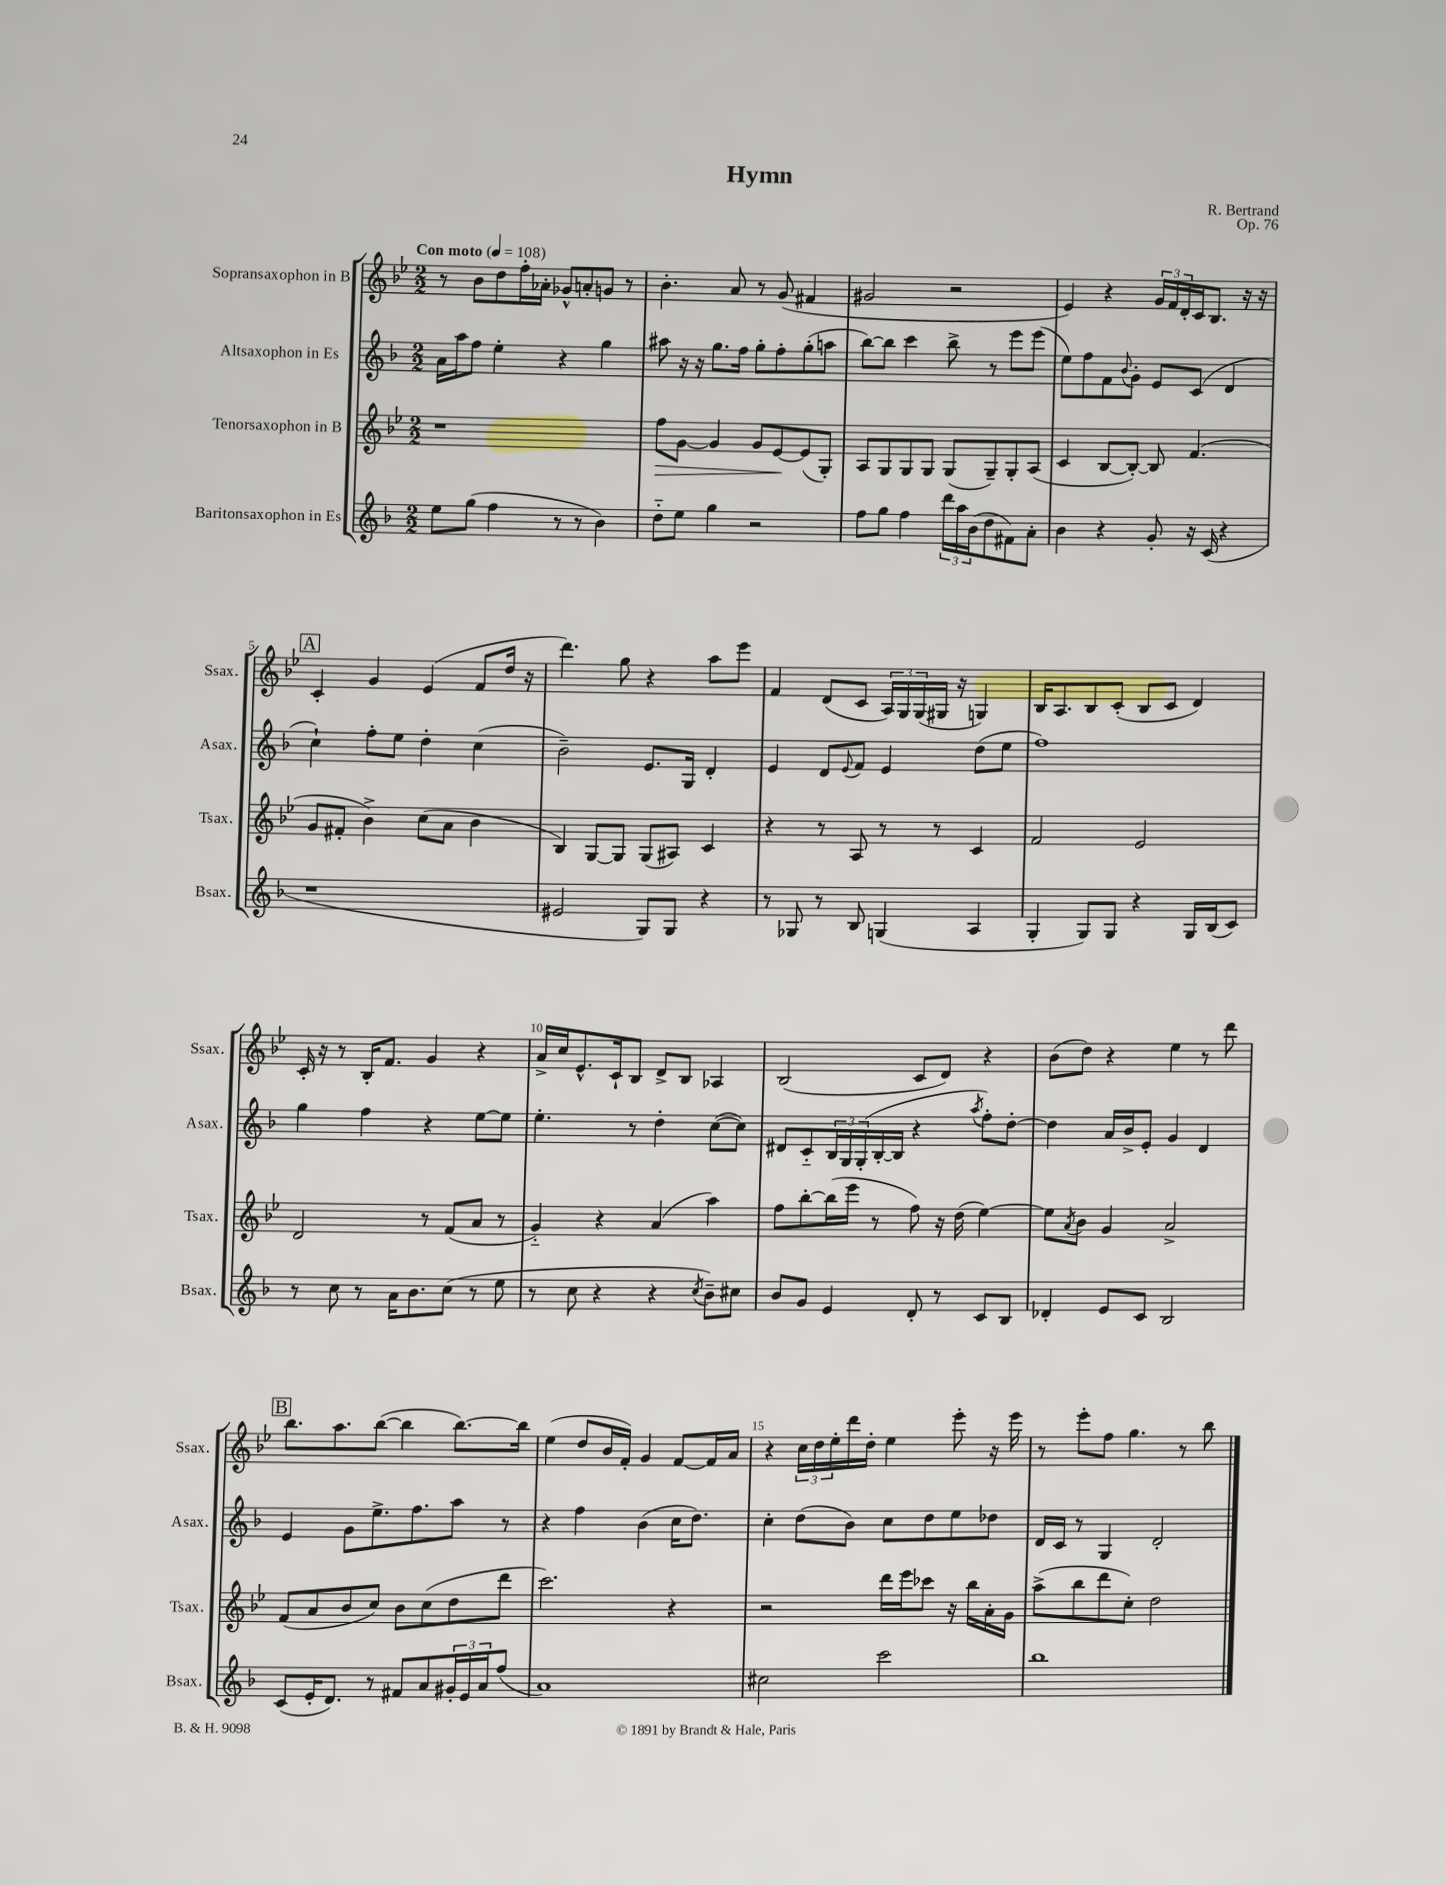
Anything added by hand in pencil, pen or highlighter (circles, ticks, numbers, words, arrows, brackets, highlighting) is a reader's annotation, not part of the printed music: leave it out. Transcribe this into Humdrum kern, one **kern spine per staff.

**kern	**kern	**kern	**kern
*staff4	*staff3	*staff2	*staff1
*clefG2	*clefG2	*clefG2	*clefG2
*k[b-]	*k[b-e-]	*k[b-]	*k[b-e-]
*M2/2	*M2/2	*M2/2	*M2/2
*MM108	*MM108	*MM108	*MM108
8ee	1r	16a	8r
.	.	16aa	.
(8gg	.	8ff	8b-
4ff	.	4ee'	8dd
.	.	.	16ff'
.	.	.	16a-'
8r	.	4r	8g-^^
8r	.	.	8a'
4b-)	.	4gg	8g
.	.	.	8r
=	=	=	=
8dd'~	8ff	8aa#	4.b-'
8ee	[8g	16r	.
.	.	16r	.
4gg	4g]	8.gg	.
.	.	.	8a
.	.	16ff	.
2r	8g	8gg'	8r
.	[8e-	8ff'	(8g
.	(8e-]	(8gg'	4f#
.	8G')	8aa	.
=	=	=	=
8ff	8A	[8bb-)	2g#
8gg	8G	8bb-]	.
4ff	8G	4ccc	.
.	8G	.	.
24ddd	(8G	8bb-^	2r
24aa	.	.	.
(24b-	.	.	.
8dd	8G~)	8r	.
8f#)	8G'	8eee	.
8a'	(8A	(8eee	.
=	=	=	=
4b-	4c	8ee)	4e-)
.	.	8ff	.
4r	[8B-	8f	4r
.	.	8qqb-	.
.	8B-'_)	8g'	.
8g'	8B-]	8e	24g
.	.	.	24f
.	.	.	24d'
16r	(4.f	(8c	16c
(16c	.	.	8.B-
4r	.	4d	.
.	.	.	16r
.	.	.	16r
=	=	=	=
1r	8g	4cc`)	4c'
.	8f#'	.	.
.	4b-^)	8ff'	4g
.	.	8ee	.
.	(8cc	4dd'	(4e-
.	8a	.	.
.	4b-	(4cc	8f
.	.	.	16dd
.	.	.	16r
=	=	=	=
2e#	4B-)	2b-~)	4.ddd)
.	[8G	.	.
.	8G]	.	8gg
8G)	(8G	8.e	4r
8G	8A#)	.	.
.	.	16G	.
4r	4c	4d'	8aa
.	.	.	8eee-
=	=	=	=
8r	4r	4e	4f
8G-	.	.	.
8r	8r	8d	(8d
.	.	8qqe	.
8B-	8A	8f	8c
(4G	8r	4e	24A)
.	.	.	24G
.	.	.	(24G
.	8r	.	16G#
.	.	.	16r
4A	4c	(8dd	4G)
.	.	8ee	.
=	=	=	=
4G'	2f	1ff)	16B-
.	.	.	8.A
8G)	.	.	8B-
8G	.	.	(8c'
4r	2e-	.	8B-
.	.	.	8c
16G	.	.	4d)
(16B-	.	.	.
8c)	.	.	.
=	=	=	=
8r	2d	4gg	16c'
.	.	.	16r
8cc	.	.	8r
8r	.	4ff	16B-'
.	.	.	8.f
16a	.	.	.
8.b-	.	.	.
.	8r	4r	4g
(8cc	(8f	.	.
8r	8a	[8ee	4r
8ee	8r	8ee]	.
=	=	=	=
8r	4g'~)	4.ee'	16a^
.	.	.	16cc
8cc	.	.	8.e-^^
4r	4r	.	.
.	.	.	16c`
.	.	8r	8B-
4r	(4a	4dd'	8d^
.	.	.	8B-
8qcc	.	.	.
8b-~)	4aa)	([8cc	4A-
8cc#	.	8cc])	.
=	=	=	=
8b-	8ff	8d#	(2B-
8g	[8bb-'	8c'~	.
4e	(16bb-]	24B-	.
.	.	24G	.
.	16eee-	.	.
.	.	(24G'	.
.	8r	[16B-'	.
.	.	16B-]	.
8d'	8ff)	4r	8c
8r	16r	.	8d)
.	(16dd	.	.
.	.	8qaa	.
8c	[4ee-)	8ff')	4r
8B-	.	[8dd'	.
=	=	=	=
4d-'	8ee-]	4dd]	(8b-
.	8qa	.	.
.	8b-	.	8dd)
8e	4g	16a	4r
.	.	16b-^	.
8c	.	8e'	.
2B-	2a^	4g	4ee-
.	.	4d	8r
.	.	.	8ddd
=	=	=	=
(8c	(8f	4e	8.bb-
16e'	8a	.	.
8.d)	.	.	8.aa
.	8b-	8g	.
8r	8cc)	8.ee^	([8bb-
8f#	8b-	.	4bb-]
.	.	8.ff	.
8a	(8cc	.	.
24g#'	8dd	8aa	[8.bb-)
24e	.	.	.
24a	.	.	.
(8ff	8ddd	8r	.
.	.	.	16bb-]
=	=	=	=
1a)	2.ccc)	4r	(4ee-
.	.	4ff	8dd
.	.	.	16b-
.	.	.	16f')
.	.	(4b-	4g
.	4r	16cc	[8f
.	.	8.dd)	.
.	.	.	16f]
.	.	.	16a
=	=	=	=
2cc#	2r	4cc'	4r
.	.	(8dd	24cc
.	.	.	24dd
.	.	.	24ee-'
.	.	8b-)	16ddd
.	.	.	16dd'
2ccc	16ddd	8cc	4ee-
.	16eee-	.	.
.	8ccc-	8dd	.
.	16r	8ee	8eee-'
.	16bb-	.	.
.	16a'	8dd-	16r
.	16g	.	16eee-
=	=	=	=
1bb-	(8aa^	16d	8r
.	.	16c	.
.	8bb-	8r	8eee-'
.	8ddd	4G	8ff
.	8cc')	.	4.gg
.	2dd	2d'	.
.	.	.	8r
.	.	.	8bb-
==	==	==	==
*-	*-	*-	*-
